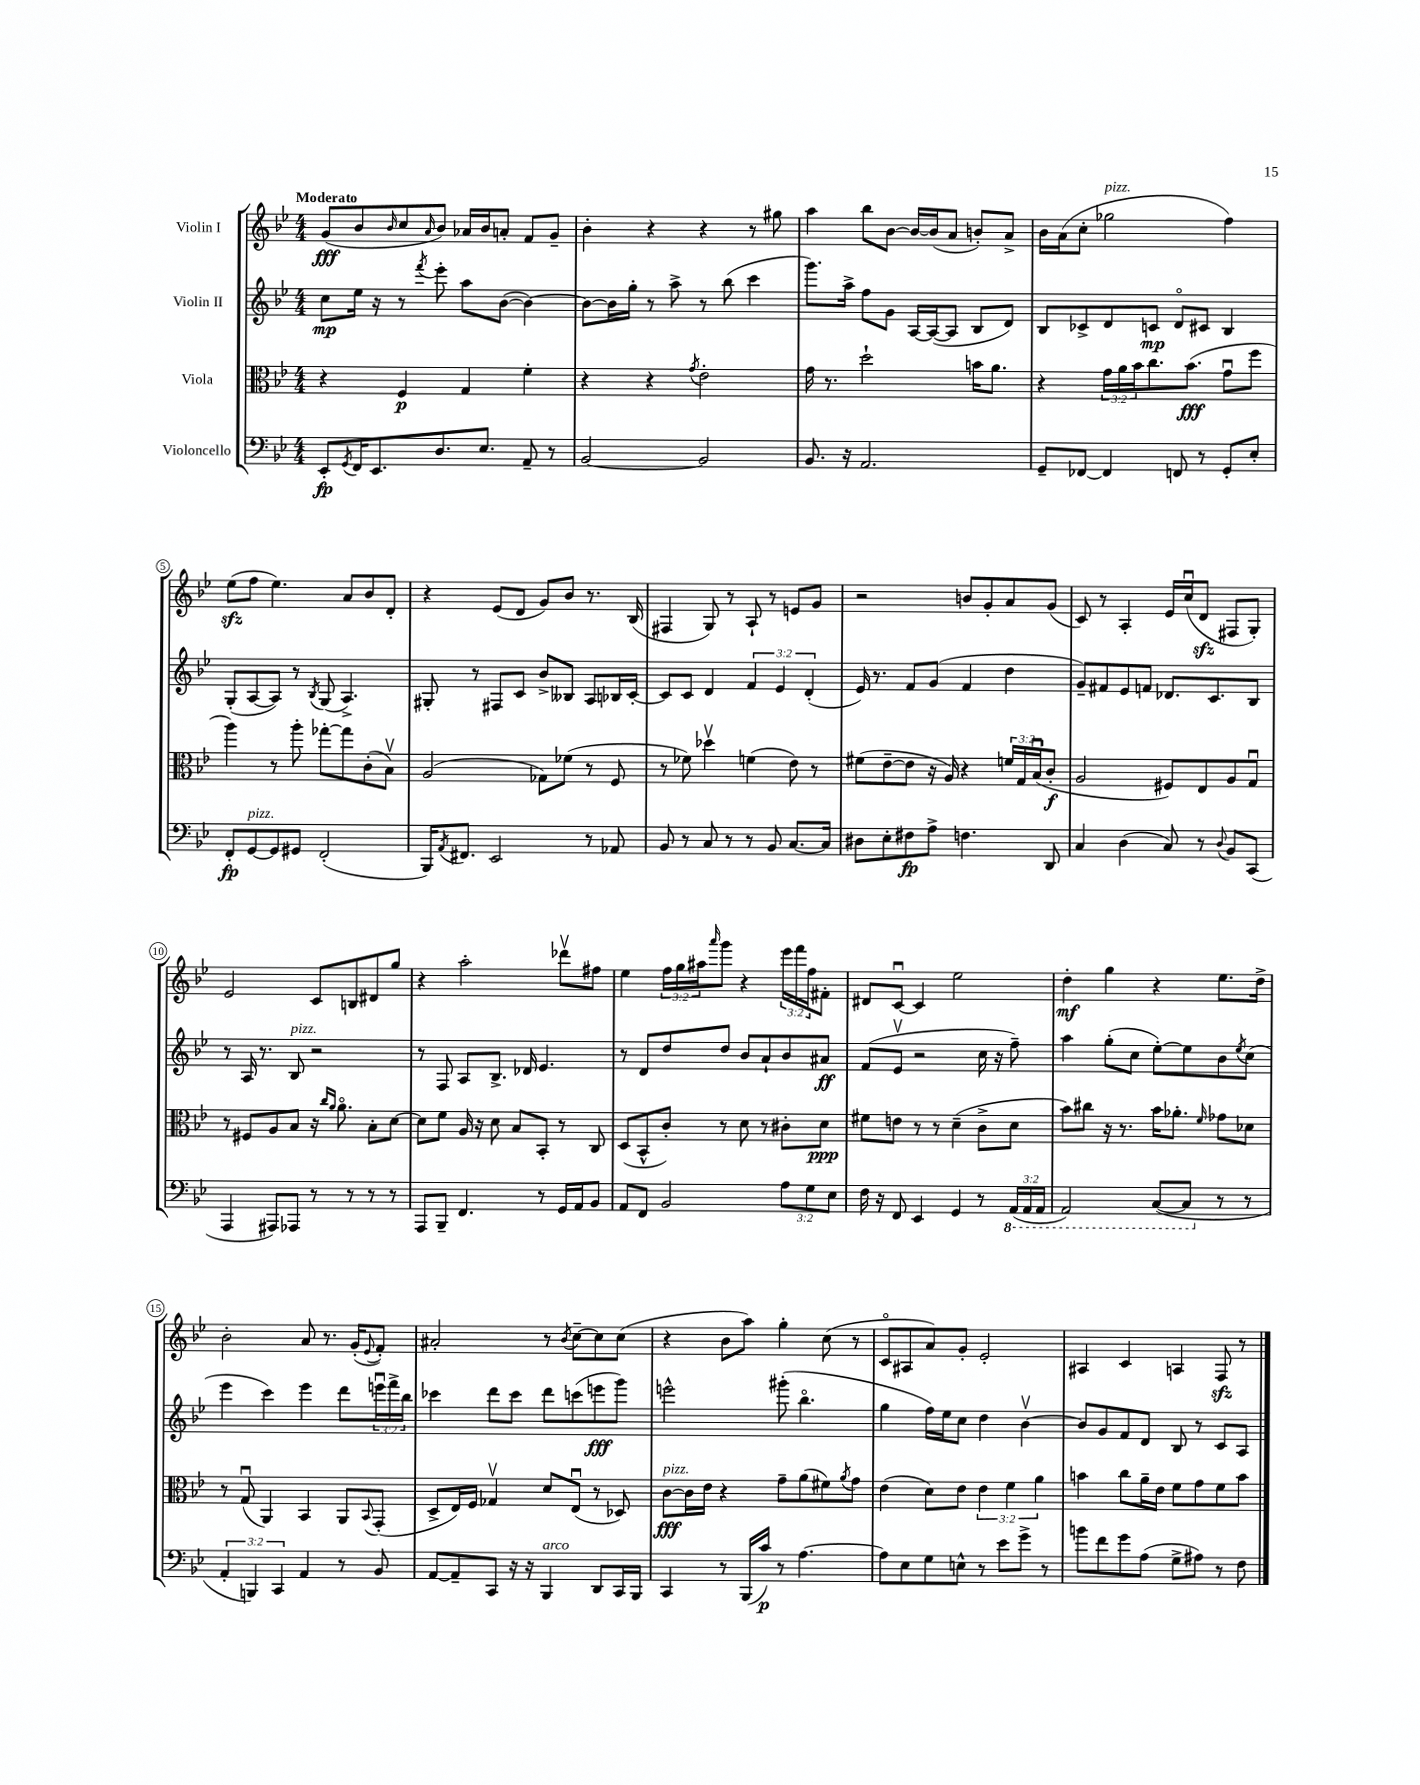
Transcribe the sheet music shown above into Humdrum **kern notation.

**kern	**kern	**kern	**kern
*staff4	*staff3	*staff2	*staff1
*clefF4	*clefC3	*clefG2	*clefG2
*k[b-e-]	*k[b-e-]	*k[b-e-]	*k[b-e-]
*M4/4	*M4/4	*M4/4	*M4/4
8EE-'/L	4r	8cc\L	(8g/L
8qGG/	.	.	.
16FF/K	.	16ee-\Jk	8b-/
8.EE-/	.	16r	.
.	.	.	16qqb-/
.	4F/	8r	8cc/
.	.	8qfff/	16qqa/
8.D/	.	8eee-'\	8b-/J)
.	4G/	8aa\L	16a-/LL
8.E-/J	.	.	16b-/J
.	.	([8b-\J	8a'/J
8AA~/	4f'\	4b-\_)	8f/L
8r	.	.	8g~/J
=	=	=	=
[2BB-/	4r	8b-\_L	4b-'\
.	.	16b-\]L	.
.	.	16gg'\JJ	.
.	4r	8r	4r
.	.	8aa^\	.
.	8qg/	.	.
2BB-/]	2e-'\	8r	4r
.	.	(8bb-\	.
.	.	4ccc\	8r
.	.	.	8gg#\
=	=	=	=
8.BB-/	16g\	8.ggg\L)	4aa\
.	8.r	.	.
16r	.	16aa^\Jk	.
2.AA/	2dd`\	8ff\L	8bb-\L
.	.	8g\J	[8b-\J
.	.	[16A/LL	16b-/_LL
.	.	(16A/_J	(16b-/]J
.	.	8A/]J	8a/J
.	16b\LK	8B-/L	8b'/L)
.	8.a\J	.	.
.	.	8d/J)	8a^/J
=	=	=	=
8GG~/L	4r	8B-/L	16b-\LL
.	.	.	(16a\J
[8FF-/J	.	8c-^/	8cc'\J
4FF-/]	24g\LL	8d/	2gg-\
.	24a\	.	.
.	24b-\J	.	.
.	8.cc\	8c/J	.
8FF/	.	8do/L	.
.	(8.b-\J	.	.
8r	.	8c#/J	.
8GG'/L	8gu\L	4B-/	4ff\)
8E-'/J	8ff\J	.	.
=	=	=	=
8FF'/L	4aa\)	(8G'/L	(8ee-\L
[8GG/	.	[8A/	8ff\J
8GG/]	8r	8A/]J)	4.ee-\)
8GG#/J	8aa'\	8r	.
.	.	8qB-/	.
(2FF'/	[8gg-'\L	(8G/	.
.	8gg-\]	4.A^/)	8a/L
.	(8c'\	.	8b-/
.	8B-v\J)	.	8d'/J
=	=	=	=
16BBB-/LK)	(2A/	8G#'/	4r
8qAA/	.	.	.
8.FF#/J	.	.	.
.	.	8r	.
2EE-/	.	8F#/L	(8e-/L
.	.	8c/J	8d/J
.	8G-\L)	8b-^/L	8g/L)
.	(8f-\J	8B--/J	8b-/J
8r	8r	8A/L	8.r
8AA-/	8F/	16B-/L	.
.	.	[16c'/JJ	(16B-/
=	=	=	=
8BB-/	8r	8c/]L	4F#/
8r	8f-\)	8c/J	.
8C/	4dd-v\	4d/	8G/)
8r	.	.	8r
8r	(4f\	6f/	8A`/
8BB-/	.	.	8r
.	.	6e-/	.
[8.C/L	8e-\)	.	8e/L
.	.	(6d'/	.
.	8r	.	8g/J
16C/]Jk	.	.	.
=	=	=	=
8D#\L	(8f#\L	16e-/)	2r
.	.	8.r	.
8E-'\	[8e-~\	.	.
8F#\	8e-\]J	8f/L	.
8A^\J	16r	(8g/J	.
.	16A/)	.	.
4.F\	4r	4f/	8b/L
.	.	.	8g'/
.	24f/LL	4dd\	8a/
.	24G/	.	.
.	(24B-u/J	.	.
8DD/	8c'/J	.	(8g/J
=	=	=	=
4C/	2A/	8g~/L)	8c/)
.	.	8f#/	8r
(4D\	.	8e-/	4A'/
.	.	8f/J	.
8C/)	8F#/L)	8.d-/L	16e-/LL
.	.	.	(16ccu/J
8r	8E-/	.	8d/J
.	.	8.c/	.
8qqD/	.	.	.
8BB-/L	8A/	.	8F#/L
(8CC/J	8Gu/J	8B-/J	8G'/J)
=	=	=	=
4AAA/	8r	8r	2e-/
.	8F#/L	16A/	.
.	.	8.r	.
8AAA#/L)	8A/	.	.
8AAA-/J	8B-/J	8B-/	.
8r	16r	2r	8c/L
.	16qqcc/LL	.	.
.	16qqa/JJ	.	.
.	8.ao\	.	.
8r	.	.	8B/
8r	8B-'\L	.	8d#/
8r	[8d\J	.	8gg/J
=	=	=	=
8AAA/L	8d\]L	8r	4r
8BBB-~/J	8f\J	8F/	.
4.FF/	16A/	8A/L	2aa'\
.	16r	.	.
.	8d\	8.B-^/J	.
.	8B-/L	.	.
.	.	16d-/	.
8r	8BB-'/J	4.e-/	.
16GG/LL	8r	.	8ddd-v\L
16AA/J	.	.	.
8BB-/J	8C/	.	8ff#\J
=	=	=	=
8AA/L	(8D/L	8r	4ee-\
8FF/J	8BB-^^/	8d/L	.
2BB-/	8c'/J)	8dd/	24ff\LL
.	.	.	24gg\
.	.	.	24aa#\J
.	.	.	16qqaaa/
.	8r	8dd/J	8ggg\J
.	8d\	8b-/L	4r
.	8r	8a`/	.
12A\L	8c#'\L	8b-/	24eee-\LL
.	.	.	24fff\
12G\	.	.	24ff\J
.	8d\J	8a#/J	8f#'\J
12E-\J	.	.	.
=	=	=	=
16F\	8f#\L	(8f/L	8d#/L
16r	.	.	.
8FF/	8e\J	8e-v/J	[8cu/J
4EE-/	8r	2r	4c/]
.	8r	.	.
4GG/	(4d~\	.	2ee-\
8r	8c^\L	16cc\	.
.	.	16r	.
(24AAA/LL	8d\J	8ff~\)	.
24AAA/	.	.	.
24AAA/JJ	.	.	.
=	=	=	=
2AAA/)	8b-\L)	4aa\	4dd'\
.	8cc#\J	.	.
.	16r	(8gg'\L	4gg\
.	8.r	.	.
.	.	8cc\J	.
([8CC/L	16b-\LK	[8ee-'\L)	4r
.	8.a-'\J	.	.
8CC/]J	.	8ee-\]	.
.	16qqf/	.	.
8r	8g-\L	8b-\	8.ee-\L
.	.	8qee-/	.
8r	8d-\J	(8cc\J	.
.	.	.	16dd^\Jk
=	=	=	=
6AA'/	8r	4eee-\	2b-'\
.	(8Gu/	.	.
6BBB/)	.	.	.
.	4AA/)	4ccc\)	.
6CC/	.	.	.
4AA/	4BB-/	4eee-\	8a/
.	.	.	8.r
8r	8AA/L	8ddd\L	.
.	.	.	(16g'/LK
.	8qqBB-/	.	8qqe-/
8BB-/	(8GG'/J	24eeeu\L	8f'/J)
.	.	24fff^\	.
.	.	24bb-\JJ	.
=	=	=	=
[8AA/L	8D^/L	4ccc-\	2a#'/
8AA~/]	16E-/L)	.	.
.	16F/JJ	.	.
8CC/J	4G-v/	8ddd\L	.
16r	.	8ccc-\J	.
16r	.	.	.
4BBB-/	8d/L	8ddd\L	8r
.	.	.	8qb-/
.	(8E-u/J	(8ccc\	[8cc~\L
8DD/L	8r	8eee\	8cc\]
16CC/L	8D-/)	8ggg\J)	(8cc\J
16BBB-/JJ	.	.	.
=	=	=	=
4CC/	[8c\L	2eee^^\	4r
.	16c\]L	.	.
.	16e-\JJ	.	.
8r	4r	.	8b-\L
(16BBB-/LL	.	.	8aa\J)
16c/JJ)	.	.	.
8r	8g~\L	(8ggg#'\	4gg'\
[4.A\	(8a\	4.bb-o\	.
.	8f#\)	.	(8cc\
.	8qa/	.	.
.	8g\J	.	8r
=	=	=	=
8A\]L	(4e-\	4gg\	8co/L
8E-\	.	.	8A#/
8G\	8d\L)	16ff\LL)	8a/)
.	.	16ee-\J	.
8E^^\J	8e-\J	8cc\J	8g'/J
8r	6e-\	4dd\	2e-'/
8e-\L	.	.	.
.	6f\	.	.
8g^\J	.	[4b-v\	.
.	6a\	.	.
8r	.	.	.
=	=	=	=
8b\L	4b\	8b-/]L	4A#/
8f\	.	8g/	.
8g\	8cc\L	8f/	4c/
(8A\J	16a~\L	8d/J	.
.	16e-\JJ	.	.
8G^\L	8f\L	8B-/	4A/
8A#\J)	8g\	8r	.
8r	8f\	8c/L	8F/
8F\	8b\J	8A/J	8r
==	==	==	==
*-	*-	*-	*-
